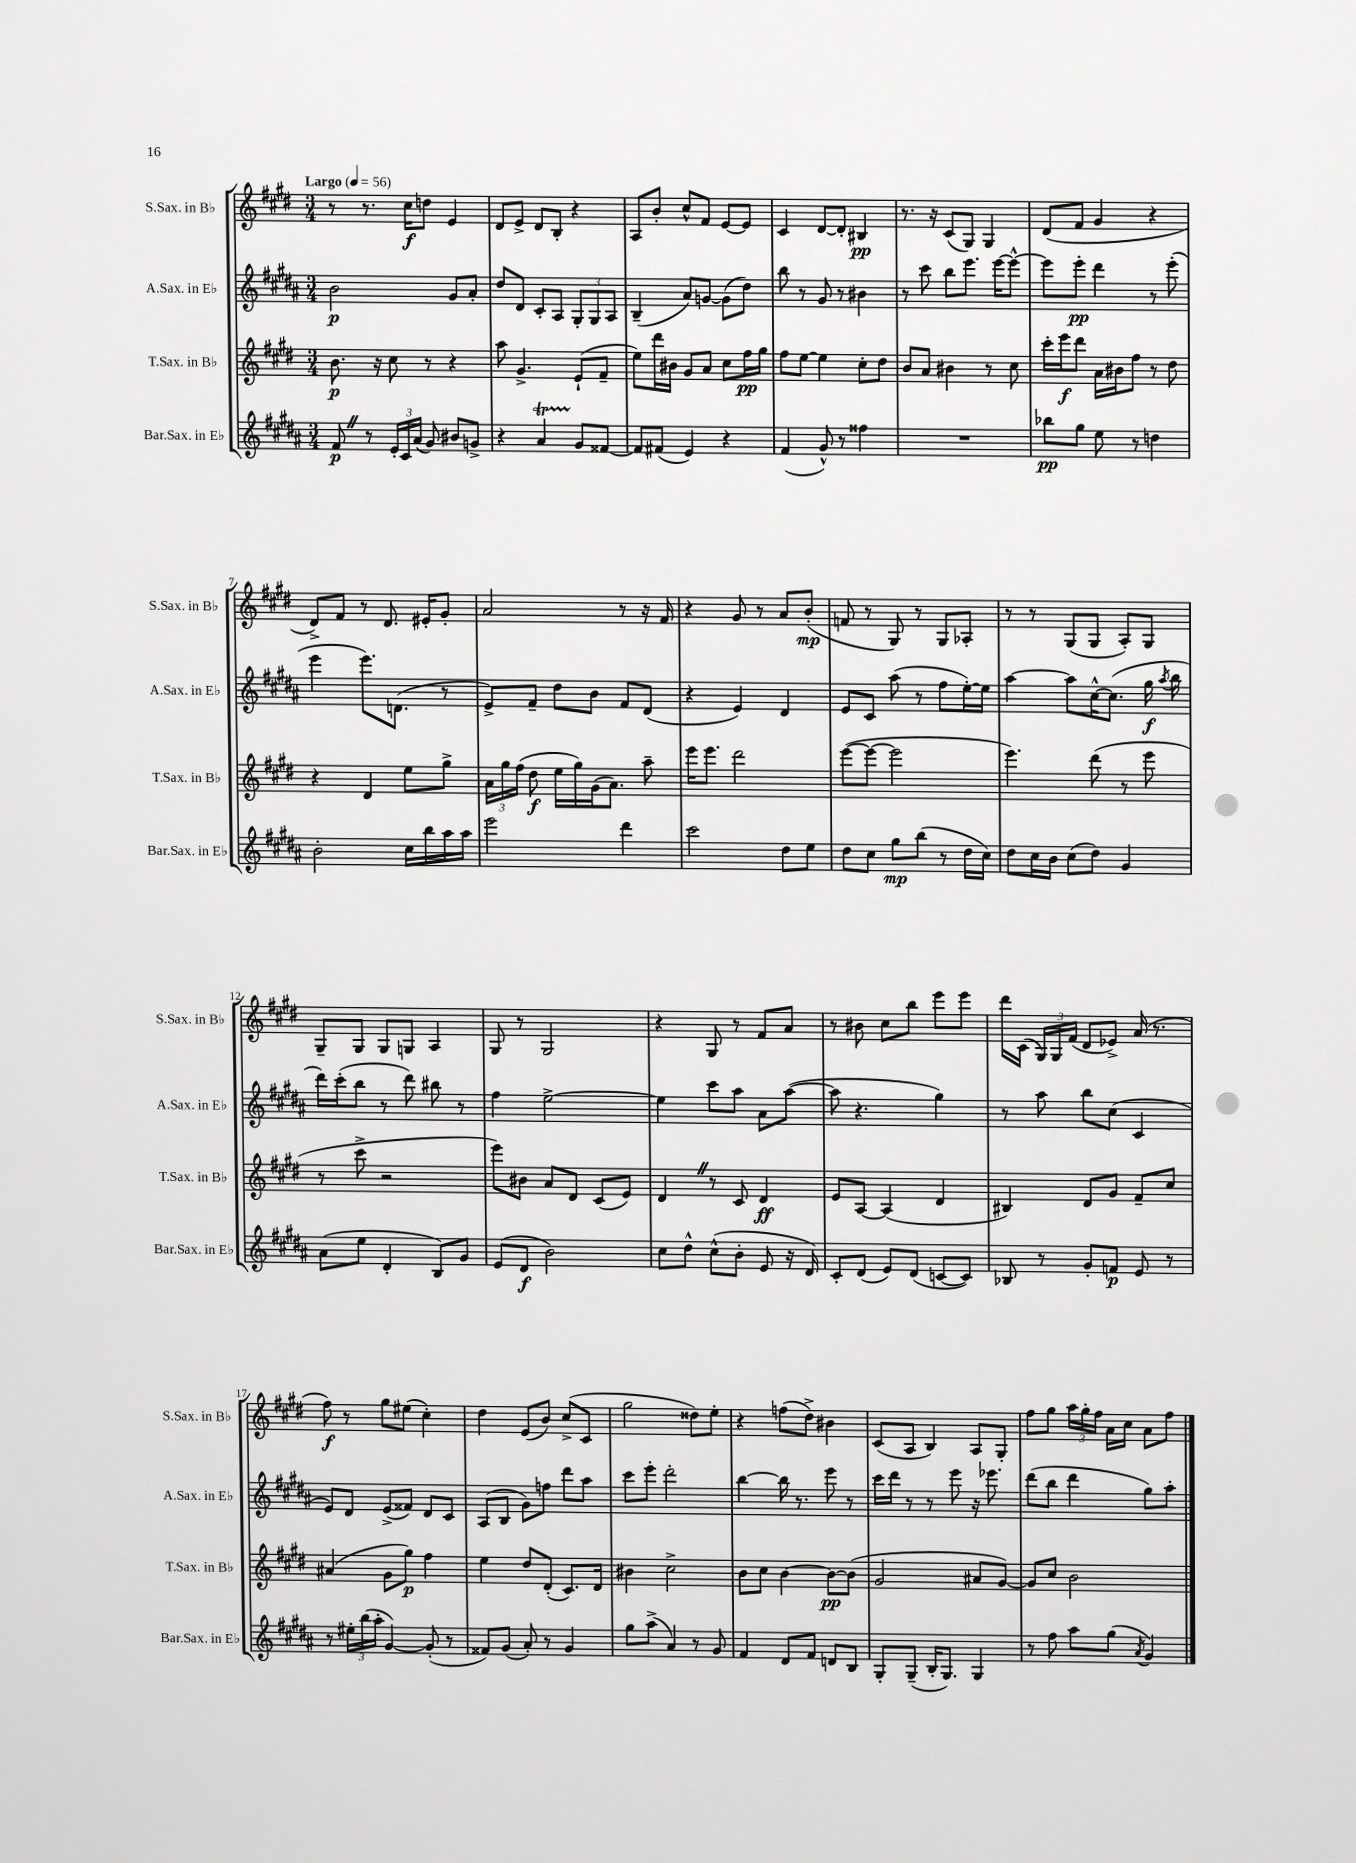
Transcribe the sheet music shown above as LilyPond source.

<<
\new StaffGroup <<
\new Staff = "s0" \with { instrumentName = "S.Sax. in Bb" shortInstrumentName = "S.Sax. in Bb" } {
    \clef treble \key e \major \numericTimeSignature \time 3/4 \tempo "Largo" 4 = 56
    \autoBeamOff r8 r8. cis''16[\f d''8] e'4 |
    dis'8[ e'8]-> dis'8[ b8]-. r4 |
    a8[ b'8]-. cis''8[-^ fis'8] e'8[~ e'8] |
    cis'4 dis'8[~ dis'8]-. bis4\pp |
    r8. r16 cis'8[( gis8]) gis4 |
    dis'8[( fis'8] gis'4 r4 |
    dis'8[->) fis'8] r8 dis'8. eis'16[-. gis'8]-. |
    a'2 r8 r16 fis'16 |
    r4 gis'8 r8 a'8[ b'8]-.\mp( |
    f'8 r8 gis8) r8 gis8[ aes8]-. |
    r8 r8 gis8[( gis8] a8[-.) gis8] |
    gis8[-- gis8] gis8[ g8] a4 |
    gis8 r8 gis2 |
    r4 gis8 r8 fis'8[ a'8] |
    r8 bis'8 cis''8[ b''8] e'''8[ e'''8] |
    dis'''16[ cis'16]( \tuplet 3/2 { gis16[) gis16 fis'16]( } dis'8[ ees'8]->) a'16( r8. |
    fis''8\f) r8 gis''8[ eis''8]( cis''4-.) |
    dis''4 e'8[( b'8]) cis''8[->( cis'8] |
    gis''2 disis''8[) e''8]-. |
    r4 f''8[( dis''8]->) bis'4 |
    cis'8[( a8] b4) a8[ gis8]-. |
    fis''8[ gis''8] \tuplet 3/2 { a''16[ gis''16-. fis''16] } a'16[ cis''16] a'8[ fis''8] \bar "|." |
}
\new Staff = "s1" \with { instrumentName = "A.Sax. in Eb" shortInstrumentName = "A.Sax. in Eb" } {
    \clef treble \key b \major \numericTimeSignature \time 3/4
    \autoBeamOff b'2\p gis'8[ ais'8]-. |
    dis''8[ dis'8] cis'8[-. ais8] \tuplet 3/2 { gis8[-. gis8 ais8] } |
    b4--( ais'8[) g'8]~ g'8[( dis''8]) |
    b''8 r8 gis'8 r8 bis'4 |
    r8 cis'''8 b''8[ e'''8.] e'''16[~ e'''8]~-^ |
    e'''8[ e'''8]-.\pp dis'''4 r8 e'''8-.( |
    e'''4 e'''8.[) d'8.]( r8 |
    e'8[->) fis'8]-- dis''8[ b'8] fis'8[ dis'8]( |
    r4 e'4) dis'4 |
    e'8[ cis'8] ais''8( r8 fis''8[ e''16~-.) e''16] |
    ais''4~ ais''8[ cis''16~-^ cis''8.]( gis''16\f \acciaccatura { ais''8 } b''16 |
    dis'''16[) cis'''16-.( b''8] r8 dis'''8) bis''8 r8 |
    fis''4 e''2~-> |
    e''4 cis'''8[ ais''8] ais'8[ ais''8]~( |
    ais''8 r4. gis''4) |
    r8 ais''8 b''8[ cis''8]( cis'4 |
    e'8[) dis'8] e'8[->( fisis'8]) dis'8[ cis'8] |
    ais8[( b8] gis'8[) f''8] dis'''8[ ais''8] |
    cis'''8[ e'''8]-. dis'''2-. |
    b''4~ b''16 r8. e'''8 r8 |
    cis'''16[ dis'''16] r8 r8 e'''8 r16 ees'''8. |
    dis'''8[( b''8] dis'''4 gis''8[) ais''8]-. \bar "|." |
}
\new Staff = "s2" \with { instrumentName = "T.Sax. in Bb" shortInstrumentName = "T.Sax. in Bb" } {
    \clef treble \key e \major \numericTimeSignature \time 3/4
    \autoBeamOff b'8.\p r16 cis''8 r8 r4 |
    a''8 gis'4.-> e'8[-!( fis'8]-- |
    e''8[) dis'''16 bis'16] gis'8[ a'8] cis''8[ fis''16\pp gis''16] |
    fis''8[ e''8]~ e''4 cis''8[-. dis''8] |
    b'8[ a'8] bis'4 r8 cis''8 |
    cis'''16[-. e'''16\f dis'''8] a'16[ bis'16 fis''8] r8 dis''8 |
    r4 dis'4 e''8[ gis''8]-> |
    \tuplet 3/2 { a'16[ gis''16 fis''16]( } dis''8\f e''16[ gis''16) gis'16( a'8.]) a''8-- |
    e'''16[ e'''8.] dis'''2 |
    e'''8[~( e'''8]~ e'''2 |
    e'''4.) dis'''8( r8 e'''8 |
    r8 cis'''8-> r2 |
    e'''8[) bis'8] a'8[ dis'8] cis'8[( e'8]) |
    dis'4 \once \override BreathingSign.text = \markup { \musicglyph "scripts.caesura.straight" } \breathe r8 cis'8 dis'4\ff |
    e'8[ a8]~ a4( dis'4 |
    bis4) dis'8[ gis'8] fis'8[-- cis''8] |
    ais'4( gis'8[ gis''8]\p) fis''4 |
    e''4 dis''8[ dis'8]-.( cis'8.[) dis'16] |
    bis'4 cis''2-> |
    b'8[ cis''8] b'4~ b'8[~\pp b'8]( |
    gis'2 ais'8[ gis'8]~) |
    gis'8[ cis''8] b'2 \bar "|." |
}
\new Staff = "s3" \with { instrumentName = "Bar.Sax. in Eb" shortInstrumentName = "Bar.Sax. in Eb" } {
    \clef treble \key b \major \numericTimeSignature \time 3/4
    \autoBeamOff fis'8\p \once \override BreathingSign.text = \markup { \musicglyph "scripts.caesura.straight" } \breathe r8 \tuplet 3/2 { e'16[-. cis'16 ais'16]( } gis'8) bis'8[ g'8]-> |
    r4 ais'4\startTrillSpan gis'8[\stopTrillSpan fisis'8]~ |
    fisis'8[ fis'8]( e'4) r4 |
    fis'4( gis'8-^) r8 fisis''4 |
    R2. |
    bes''8[\pp gis''8] e''8 r8 d''4 |
    b'2-. cis''16[ b''16 ais''16 ais''16] |
    e'''2 dis'''4 |
    cis'''2 dis''8[ e''8] |
    dis''8[ cis''8] gis''8[\mp b''8]( r8 dis''16[ cis''16]) |
    dis''8[ cis''16 b'16] cis''8[( dis''8]) gis'4 |
    ais'8[( e''8] dis'4-. b8[) gis'8] |
    e'8[( dis'8]\f b'2) |
    cis''8[ dis''8]-^ cis''8[-^( b'8]-. e'8 r16 dis'16) |
    cis'8[-. dis'8]( e'8[) dis'8]( c'8[~ c'8]) |
    bes8 r8 gis'8[-. f'8]\p e'8 r8 |
    r8 \tuplet 3/2 { eis''16[-. b''16( ais''16]-. } gis'4~) gis'8-.( r8 |
    fisis'8[) gis'8]( ais'8-.) r8 gis'4 |
    gis''8[ ais''8]->( ais'4) r8 gis'8 |
    fis'4 dis'8[ fis'8] d'8[ b8] |
    gis8[-. gis8]--( b16[-. gis8.]) gis4 |
    r8 fis''8 ais''8[ gis''8]( \acciaccatura { ais'8 } gis'4) \bar "|." |
}
>>
>>
